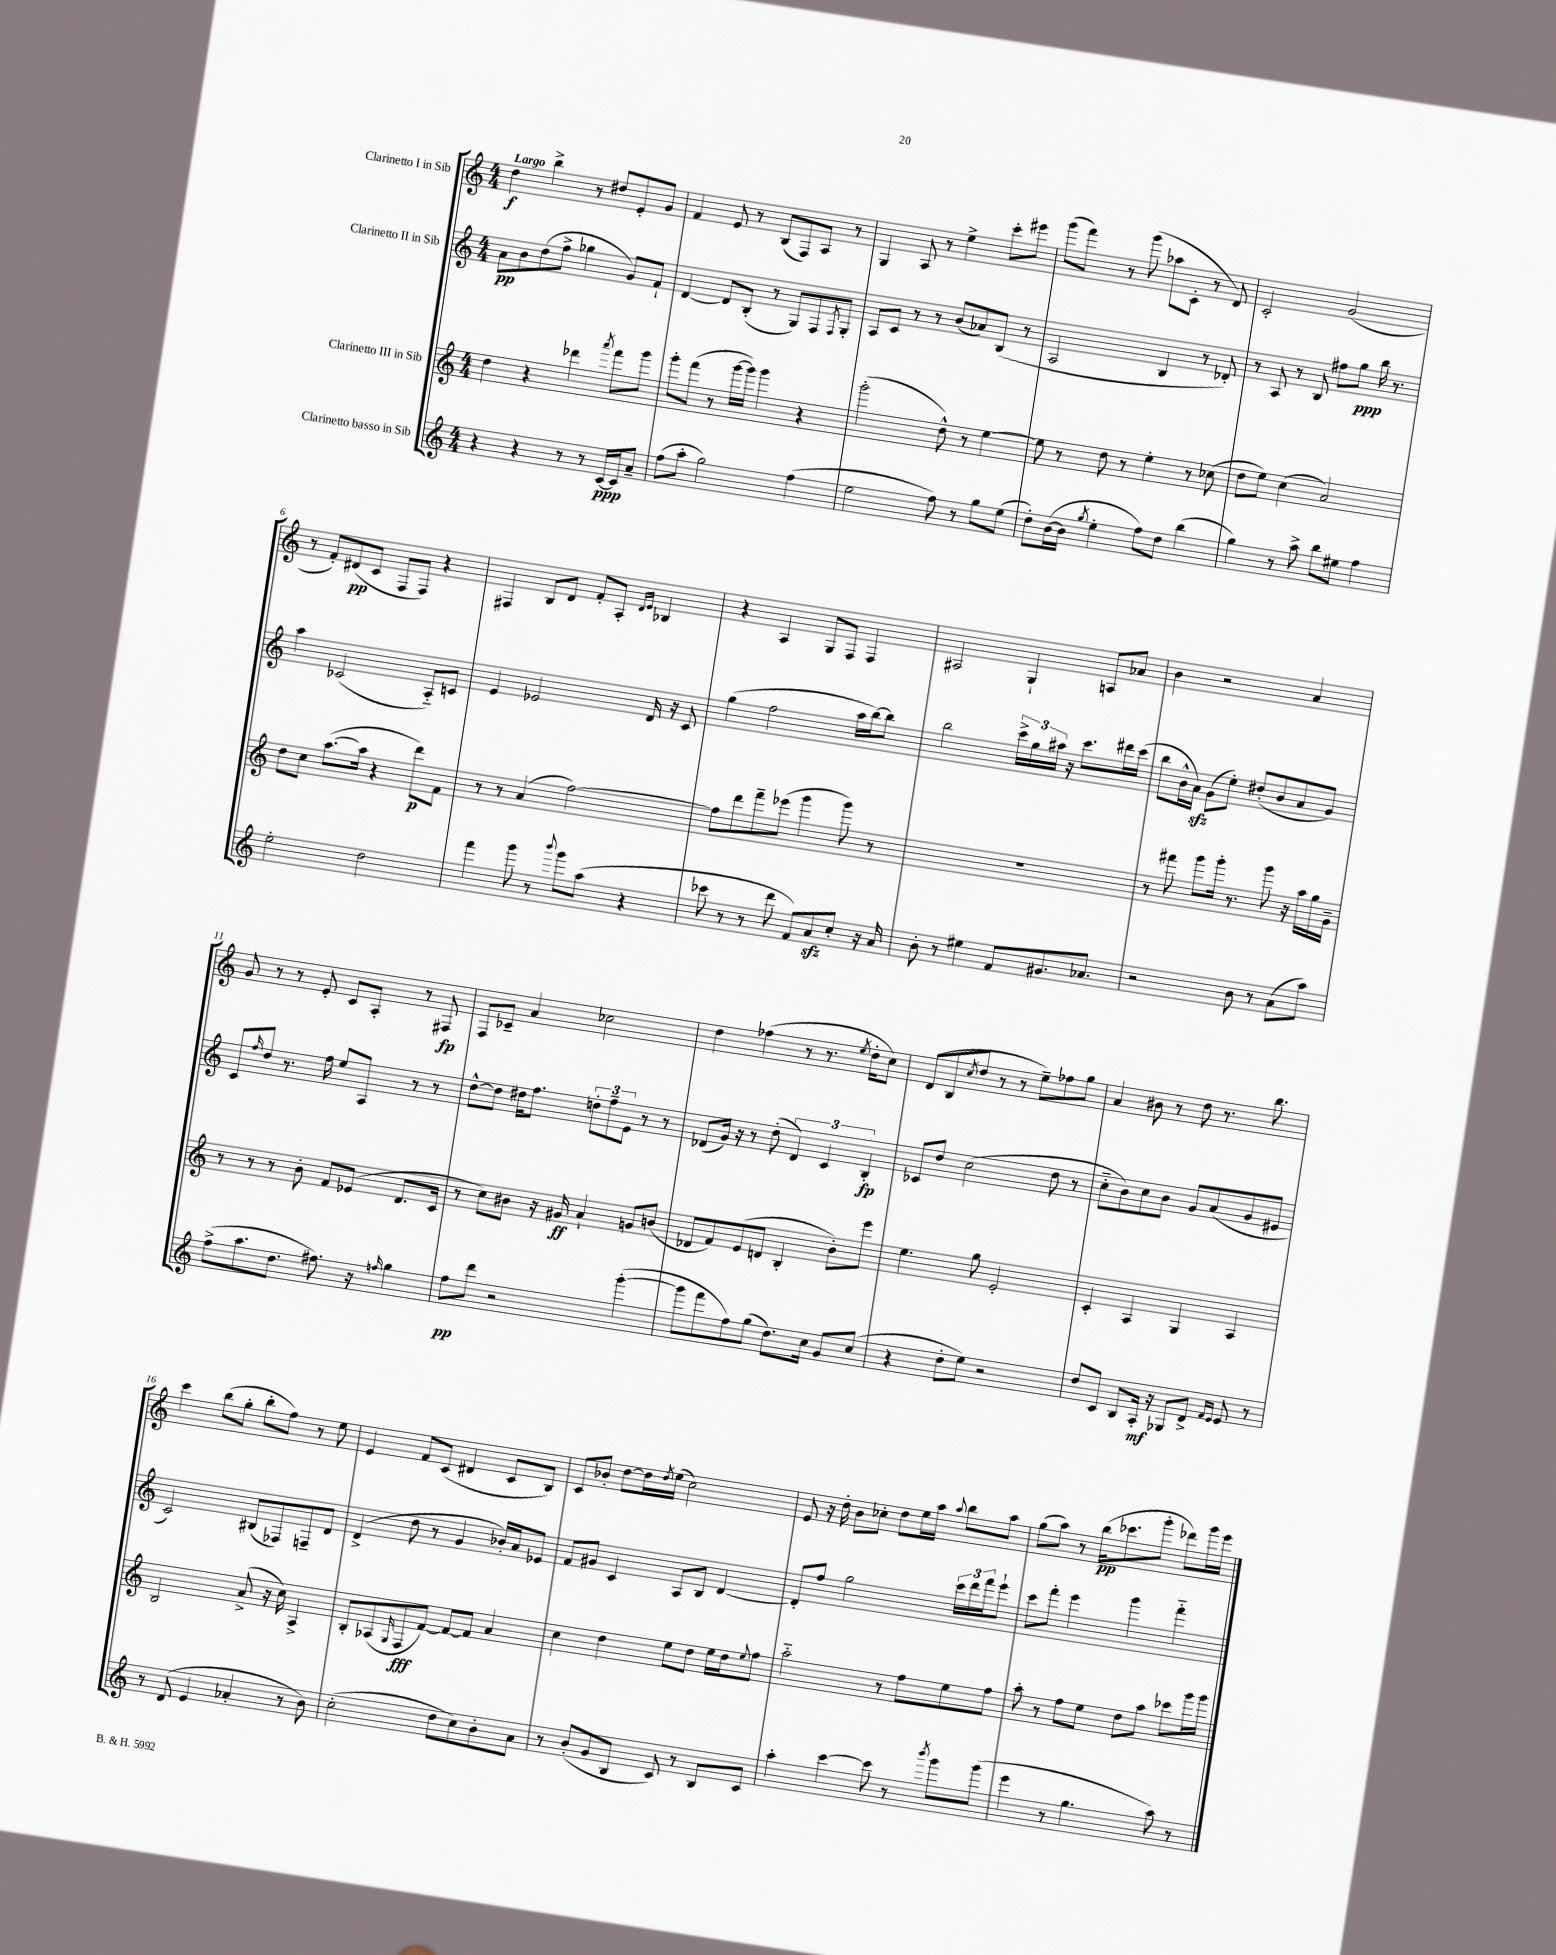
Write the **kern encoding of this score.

**kern	**kern	**kern	**kern
*staff4	*staff3	*staff2	*staff1
*clefG2	*clefG2	*clefG2	*clefG2
*k[]	*k[]	*k[]	*k[]
*M4/4	*M4/4	*M4/4	*M4/4
4r	4dd	8a	4dd
.	.	8b	.
4r	4r	(8dd	4bb^
.	.	8ff^	.
8r	4ddd-	4gg-	8r
8r	.	.	8dd#
.	8qaaa	.	.
[16c	8fff	8g)	8e'
16c]	.	.	.
8a~	8ggg	8f`	8g
=	=	=	=
(8ff	8ggg'	[4d	4f
8aa'	(8fff	.	.
2gg)	8r	8d]	8e
.	[16ggg	(8B'	8r
.	16ggg])	.	.
.	4ggg	8r	(8B
.	.	8G)	8F)
(4ff	4r	8F	8A
.	.	8qF	.
.	.	8G'	8r
=	=	=	=
2ee	(2ggg'	8A	4G
.	.	8c	.
.	.	8r	8A
.	.	8r	8r
8ff)	8dd^^)	(8b	4ee^
8r	8r	8a-)	.
8gg	[4ee	(8B	8ccc'
(8ee	.	8r	8eee#
=	=	=	=
8dd')	8ee]	2A	(8ggg
([16b	8r	.	8fff)
16b]	.	.	.
8qgg	.	.	.
4ee'	8dd	.	8r
.	8r	.	(8ggg
8ff)	4ee'	4B	8aa-
8dd	.	.	8c'
(4bb	8r	8r	8r
.	(8cc-	8d-')	8d)
=	=	=	=
4gg)	8dd	8r	2c'
.	8ee)	8A	.
8r	(4cc	8r	.
8aa^	.	8B	.
8bb	2a)	8ff#	(2g
8ee#	.	8gg	.
4ff	.	16bb	.
.	.	8.r	.
=	=	=	=
2ee'	8dd	4aa	8r
.	8cc	.	8f')
.	([8.aa	(2c-	(8d#
.	.	.	8c
.	16aa]	.	.
2dd	4r	.	8F
.	.	.	8F)
.	8ddd)	8A'~)	4r
.	8f	8c	.
=	=	=	=
4fff	8r	4e	4F#
.	8r	.	.
8ggg	(4a	2e-	8B
8r	.	.	8d
8qqbbb	.	.	.
8ggg	[2ff)	.	8f'
(8aa	.	.	8A'
.	.	.	16qqd
.	.	.	16qqe
4r	.	16d	4B-
.	.	16r	.
.	.	8c	.
=	=	=	=
8ccc-	8ff]	(4gg	4r
8r	8ddd	.	.
8r	8fff~	2ff	4A
8ddd	(8eee-	.	.
8f)	4ggg	.	8G
8a	.	.	8F
8cc'	8ggg)	16aa	4F
.	.	[16bb)	.
16r	8r	8bb]	.
16a	.	.	.
=	=	=	=
8b'	1r	2bb	2A#
8r	.	.	.
4ee#	.	.	.
8f	.	24ccc^	4G`
.	.	24gg	.
.	.	24aa#	.
8.g#	.	16r	.
.	.	8.ccc	.
.	.	.	8A
8.a-	.	.	.
.	.	16ddd#	8a-
.	.	(16ccc	.
=	=	=	=
2r	8r	8bb	4b
.	8fff#	16b^^	.
.	.	16a)	.
.	8ggg	(8g	2r
.	16ggg'	8ee')	.
.	8.r	.	.
8b	.	(8dd#'	.
8r	8ggg	8b	.
(8a	16r	8a	4a
.	16aa	.	.
8aa)	16gg	8g)	.
.	16g~	.	.
=	=	=	=
(8ff^	8r	8c	8g
.	.	16qqff	.
8.aa	8r	8dd	8r
.	8r	8.r	8r
8.dd	.	.	.
.	8b'	.	8e'
.	.	16ff	.
8.ff#)	8f	8ee	8c
.	(8e-	8A	8A'
16r	.	.	.
16qqff	.	.	.
4gg	8.d	8r	8r
.	.	8r	8F#
.	16c	.	.
=	=	=	=
8ff	8r	[8dd^^	8F
8ddd	8cc)	8dd]	8c-~
2r	8b#	16dd#	4a
.	.	8.ff	.
.	16r	.	.
.	16g#	.	.
.	4a`	12dd'	2cc-
.	.	12ff~	.
.	.	12e	.
([4ggg'	8g	8r	.
.	(8b	8r	.
=	=	=	=
8ggg]	8d-	(8d-	4dd
8fff	8f)	16g)	.
.	.	16r	.
8ff)	(8e	8r	(4ff-
(8gg	8d	(8dd'	.
8.dd)	4B'	6d-)	8r
.	.	.	8.r
.	.	6c	.
16cc	.	.	.
8g	8b')	.	.
.	.	.	8qee
.	.	.	16dd'
.	.	6B'	.
(8cc	8eee	.	8cc)
=	=	=	=
4r	4.ee	8c-	(8d
.	.	8dd	8B
.	.	.	8qcc
8dd'	.	(2cc	8dd
8ee)	8gg	.	8r
2r	2e'	.	8r
.	.	.	8ee~)
.	.	8dd	8ff-
.	.	8r	8gg
=	=	=	=
8dd	4c'	8cc'~	4a
8c	.	8b)	.
8B	4A	8cc	8b#
16A'	.	8b	8r
16r	.	.	.
8G-	4G	8g	8dd
8d^	.	(8a	8.r
16qqf	.	.	.
16qqe	.	.	.
8e	4A	8g	.
.	.	.	8.bb
8r	.	8e#	.
=	=	=	=
8r	2B	2c)	4ccc
(8d	.	.	.
4e	.	.	(8bb
.	.	.	8gg'
4a-'	(8a^	(8B#	8bb'
.	16r	8F-)	8ff)
.	16cc)	.	.
8r	4A^	8F~	8r
8b)	.	8d	8ee
=	=	=	=
(2cc'	8B'	(4d^	4e
.	(8A-	.	.
.	16qqG	.	.
.	8F	8dd	8f
.	[8f)	8r	(8c
8dd	8f_	4g	4d#
8cc)	8f]	.	.
8b'	4a	16b-')	8c
.	.	16a	.
8a	.	8e-	8B)
=	=	=	=
8r	4cc	8f	8c
(8b'	.	8g#	8b-'
8g	4dd	4c	[8dd
8B	.	.	16dd]
.	.	.	8qdd
.	.	.	(16ee
8c)	8ee	8A	2cc)
8r	8dd	8B	.
8B	16ee	[4d	.
.	16dd	.	.
.	8qqee	.	.
8c	8ff	.	.
=	=	=	=
4aa'	2aa'~	8d']	8e
.	.	8ff	16r
.	.	.	16dd'
[4ccc	.	2gg	8b
.	.	.	8cc-'
8ccc]	8r	.	8dd
8r	8ff	.	16ee
.	.	.	16aa
8qbbb	.	.	8qqaa
8ggg	8ee	24ccc	8bb
.	.	24ddd	.
.	.	24fff	.
(8ggg	8ff	8eee`	8aa
=	=	=	=
4eee	8aa'	8ccc	(8gg
.	8r	8fff'	8aa)
8r	8ff	4eee	8r
4.gg	8ee	.	(16bb
.	.	.	8.ccc-
.	8dd	4ggg	.
.	8aa	.	8ggg'
8aa)	8ccc-	4fff'~	8ddd-)
8r	16ggg	.	16ggg
.	16ggg	.	16eee
==	==	==	==
*-	*-	*-	*-
